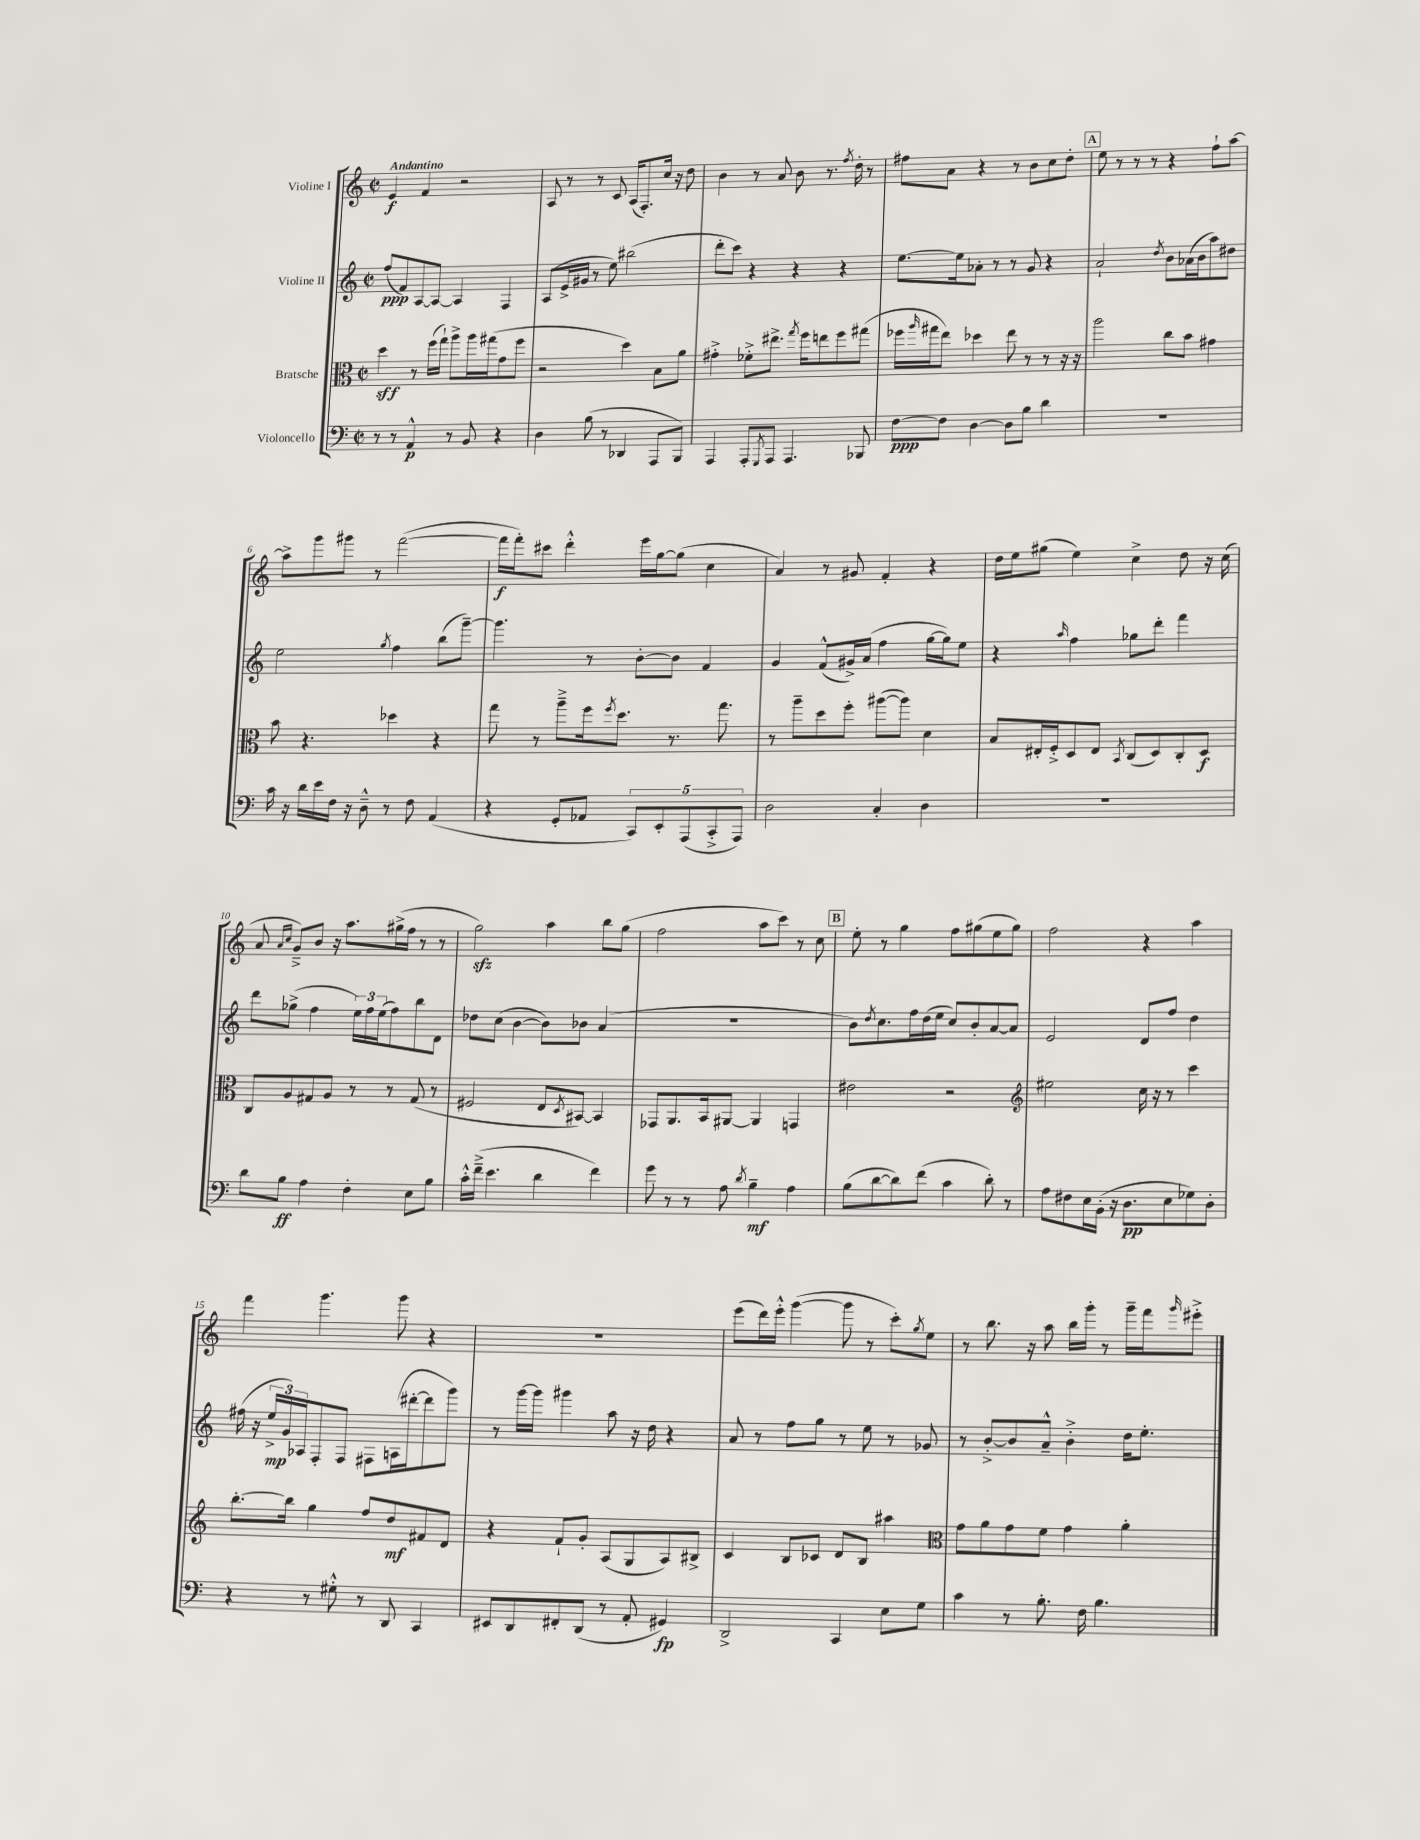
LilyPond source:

<<
\new StaffGroup <<
\new Staff = "s0" \with { instrumentName = "Violine I" } {
    \clef treble \key c \major \defaultTimeSignature \time 2/2 \tempo "Andantino"
    e'4\f f'4 r2 |
    a8 r8 r8 c'8 a16( f8.-.) c''16 r16 d''8 |
    b'4 r8 a'8 b'8 r8. \acciaccatura { f''8 } d''16-. r8 |
    fis''8 a'8 r4 r8 b'8 c''8 d''8-. |
    \mark \markup { \box "A" } e''8 r8 r8 r8 r4 f''8-! a''8~ |
    a''8-> g'''8 gis'''8 r8 f'''2~( |
    f'''16\f f'''16-.) cis'''8 d'''4-.-^ e'''16 g''16~ g''8( c''4 |
    a'4) r8 gis'8 f'4-. r4 |
    d''16 e''16 gis''8( e''4) c''4-> d''8 r16 c''16( |
    a'8 \grace { a'16 c''16 } g'8--->) b'8 r16 a''8. gis''16->( f''16 r8 r8 |
    g''2\sfz) a''4 b''8 g''8( |
    f''2 a''8 c'''8) r8 c''8 |
    \mark \markup { \box "B" } e''8-. r8 g''4 f''8 gis''8( e''8 gis''8) |
    f''2 r4 a''4 |
    f'''4 g'''4. g'''8 r4 |
    R1 |
    e'''8( d'''16) e'''16-.-^ g'''4~( g'''8 r8 c'''8-.) \acciaccatura { g''8 } e''8 |
    r8 b''8. r16 a''8 b''16 g'''16-. r8 g'''16-- f'''16 \grace { g'''16 } eis'''8-.-> \bar "|." |
}
\new Staff = "s1" \with { instrumentName = "Violine II" } {
    \clef treble \key c \major \defaultTimeSignature \time 2/2
    f''8\ppp( f'8) a8~ a8~ a4 f4 |
    a8( e'16-> gis'16 r8 e''8) bis''2( |
    d'''8-. c'''8) r4 r4 r4 |
    e''8.~ e''16 aes'8-. r8 r8 g'8 r4 |
    \mark \markup { \box "A" } a'2-! \acciaccatura { d''8 } b'8 aes'16( b'16 a''8) dis''8 |
    e''2 \acciaccatura { g''8 } f''4 b''8( g'''8~--) |
    g'''4. r8 b'8~-. b'8 f'4 |
    g'4 f'8-^( gis'16->) a'16( f''4 g''16~ g''16) e''8 |
    r4 \grace { a''16 } f''4 ges''8 d'''8-. f'''4 |
    d'''8 ges''8->( f''4 \tuplet 3/2 { e''16) f''16 e''16( } f''8) b''8 d'8 |
    des''8 c''8( b'4~ b'8) bes'8 a'4( |
    R1 |
    \mark \markup { \box "B" } b'8) \acciaccatura { d''8 } c''8. f''16 d''16( e''16 c''8) b'8-. a'8~ a'8 |
    e'2 d'8 f''8 d''4 |
    fis''16( r16 \tuplet 3/2 { e''16->\mp g'16) aes16 } f8-. f8 fis8 a16( dis'''16~-. dis'''8 g'''8) |
    r8 g'''16~ g'''16 gis'''4 a''8 r16 d''16 r4 |
    a'8 r8 f''8 g''8 r8 e''8 r8 ges'8 |
    r8 b'8~-.-> b'8 a'8---^ b'4-.-> d''16 e''8.-. \bar "|." |
}
\new Staff = "s2" \with { instrumentName = "Bratsche" } {
    \clef alto \key c \major \defaultTimeSignature \time 2/2
    d''4\sff r8 f''16( g''16-!) a''8-> a''16 gis''16( g'8 f''8 |
    r2 d''4) b8 a'8 |
    gis'4-.-> fes'8-.-> eis''8.-> \acciaccatura { g''8 } f''16 e''8 f''8 gis''8( |
    fes''16 \grace { a''16 } gis''16 e''8) des''4 e''8 r8 r8 r16 r16 |
    \mark \markup { \box "A" } a''2 c''8 b'8 gis'4 |
    b'8 r4. des''4 r4 |
    g''8 r8 a''8---> f''16 \acciaccatura { f''8 } d''8. r8. g''8. |
    r8 a''8-- d''8 f''8-. ais''8~( ais''8) d'4 |
    b8 eis16-. f16-.-> d8 eis8 \acciaccatura { b,8 } c8( d8) c8-. d8\f |
    c8 a8 gis8 a8 r8 r8 gis8( r8 |
    fis2 e8 \acciaccatura { d8 } bis,8~) bis,4 |
    ges,8 a,8. b,16 ais,8~ ais,4 g,4 |
    \mark \markup { \box "B" } eis'2 r2 |
    \clef treble eis''2 c''16 r16 r8 c'''4 |
    b''8.~-. b''16 g''4 f''8 d''8\mf fis'8 d'8 |
    r4 f'8-! g'8-. a8( g8 a8) bis8-> |
    c'4 b8 ces'8 d'8 b8 ais''4 |
    \clef alto g'8 a'8 g'8 f'8 g'4 a'4-. \bar "|." |
}
\new Staff = "s3" \with { instrumentName = "Violoncello" } {
    \clef bass \key c \major \defaultTimeSignature \time 2/2
    r8 r8 a,4-^\p r8 b,8 r4 |
    d4 b8( r8 des,4 a,,8 b,,8) |
    a,,4 a,,8-. \acciaccatura { g,,8 } a,,8 a,,4. bes,,8 |
    f8~\ppp f8 d4~ d8 b8 d'4 |
    \mark \markup { \box "A" } R1 |
    c'16 r16 d'16 e'16 f16 r16 d8---^ r8 f8 a,4( |
    r4 g,8-. aes,8 \tuplet 5/4 { c,8) e,8-. a,,8( c,8-.-> a,,8) } |
    d2 c4-. d4 |
    R1 |
    d'8 b8\ff a4 f4-. e8 b8 |
    c'16-.-^ f'16--->( e'4. d'4 f'4) |
    g'8 r8 r8 a8 \acciaccatura { d'8 } b4--\mf a4 |
    \mark \markup { \box "B" } b8( d'8~ d'8) f'8( c'4 d'8-.) r8 |
    a8 fis8 e16 b,16-.( r16 d8.\pp e8 ges8) d8-. |
    r4 r8 gis8-.-^ r8 d,8 c,4 |
    eis,8 d,8 fis,8-. d,8( r8 a,8-. gis,4\fp) |
    d,2-> c,4 e8 g8 |
    c'4 r8 b8.-. f16 b4. \bar "|." |
}
>>
>>
